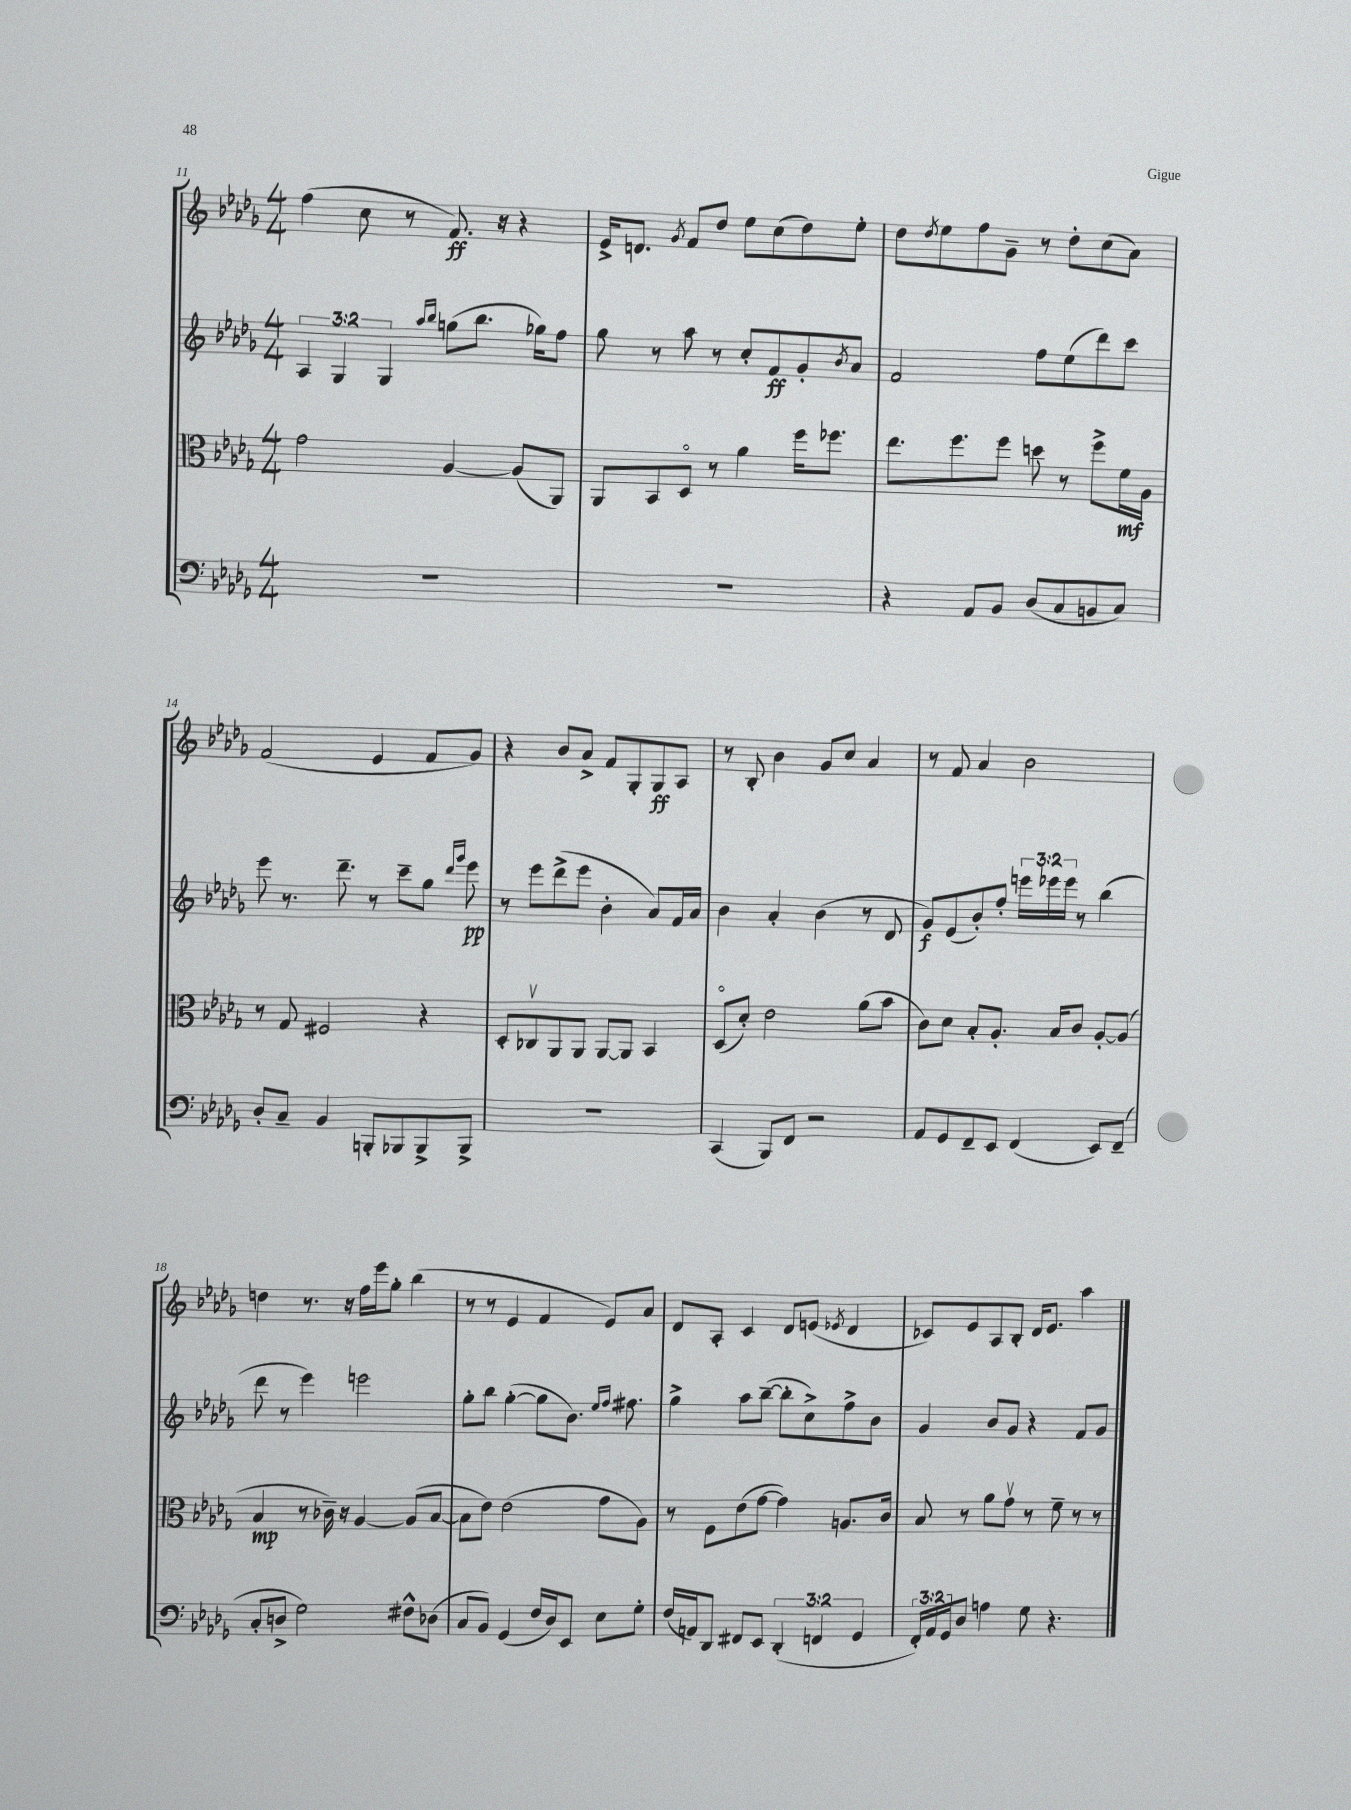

**kern	**kern	**kern	**kern
*staff4	*staff3	*staff2	*staff1
*clefF4	*clefC3	*clefG2	*clefG2
*k[b-e-a-d-g-]	*k[b-e-a-d-g-]	*k[b-e-a-d-g-]	*k[b-e-a-d-g-]
*M4/4	*M4/4	*M4/4	*M4/4
1r	2g-	6A-	(4ff
.	.	6G-	.
.	.	.	8cc
.	.	6G-	.
.	.	.	8r
.	.	16qqaa-	.
.	.	16qqbb-	.
.	[4A-	(8gg	8.f)
.	.	8.bb-	.
.	.	.	16r
.	(8A-]	.	4r
.	.	16gg-)	.
.	8AA-)	8ff	.
=	=	=	=
1r	8AA-	8gg-	16e-^
.	.	.	8.d
.	8BB-	8r	.
.	.	.	8qg-
.	8D-o	8aa-	8f
.	8r	8r	8dd-
.	4a-	8cc'	8ee-
.	.	8f	(8cc
.	16ff	8g-'	8dd-)
.	8.ff-	.	.
.	.	8qb-	.
.	.	8a-	8ee-'
=	=	=	=
4r	8.ee-	2f	8dd-
.	.	.	8qdd-
.	.	.	8ee-
.	8.ff	.	.
8AA-	.	.	8ff
8BB-	8ff	.	8g-~
(8D-	8dd	8ff	8r
8C	8r	(8ee-	8dd-'
8BB	8ff^	8ddd-)	(8cc
8C)	16f	8ccc	8a-)
.	16A-	.	.
=	=	=	=
8D-'	8r	8eee-	(2f
8C~	8G-	8.r	.
4BB-	2F#	.	.
.	.	8.ddd-~	.
8BBB'	.	8r	4e-
8BBB-	.	8ccc~	.
8BBB-^	4r	8gg-	8f
.	.	16qqddd-	.
.	.	16qqggg-	.
8BBB-^	.	8eee-	8g-)
=	=	=	=
1r	8D-'	8r	4r
.	8C-v	8eee-	.
.	8AA-	(8ddd-^	8b-
.	8AA-	8eee-	8a-^
.	[8AA-	4b-'	8f
.	8AA-]	.	8G-'
.	4BB-	8a-)	8G-
.	.	16f	8A-
.	.	16a-	.
=	=	=	=
(4CC	(8D-o	4b-	8r
.	8d-')	.	8B-'
8BBB-)	2e-	4a-'	4b-
8FF	.	.	.
2r	.	(4b-	8g-
.	.	.	8cc
.	(8a-	8r	4a-
.	8b-	8d-	.
=	=	=	=
8AA-	8c)	8g-)	8r
8GG-	8d-	(8e-	8f
8FF~	8B-'	8b-')	4a-
8EE-	8.A-'	8ff'	.
(4FF	.	24eee	2b-
.	.	24eee-	.
.	16B-	.	.
.	.	24eee-	.
.	8c	8r	.
8EE-)	[8A-'	(4bb-	.
(8FF~	(8A-]	.	.
=	=	=	=
8C'	4B-	8ddd-	4dd
8D^	.	8r	.
2G-)	8r	4eee-)	8.r
.	16c-~)	.	.
.	16r	.	16r
.	[4A-	2eee	16ff
.	.	.	16eee-
.	.	.	8gg-'
8F#^^	(8A-]	.	(4bb-
(8D-	[8B-	.	.
=	=	=	=
8C	8B-]	8gg-'	8r
8BB-)	8e-)	8bb-	8r
(4GG-	(2e-	([4gg-'	4e-
16F	.	8gg-]	4f
16D-)	.	.	.
8EE-	.	8.b-)	.
8E-	8g-	.	8e-)
.	.	16qqee-	.
.	.	16qqff	.
.	.	8.ff#	.
8G-'	8A-)	.	8a-
=	=	=	=
(16F	8r	4gg-^	8d-
16AA)	.	.	.
8DD-	8F	.	8A-'
8FF#	(8e-	8aa-	4c
8EE-	[8g-	([8bb-~	.
(6DD-'	4g-])	8bb-']	8d-
.	.	8cc^)	(8e
6FF	.	.	.
.	.	.	8qe-
.	8.A	8ff^	4d-
6GG-	.	.	.
.	.	8b-	.
.	16c	.	.
=	=	=	=
24FF')	8B-	4g-	8c-)
24AA-	.	.	.
24GG-	.	.	.
8D-	8r	.	8e-
4A	8a-	8b-	8A-
.	8g-v	8g-	8B-'
8G-	8r	4r	16d-
.	.	.	8.e-
4.r	8f~	.	.
.	8r	8f	4aa-
.	8r	8g-	.
==	==	==	==
*-	*-	*-	*-
